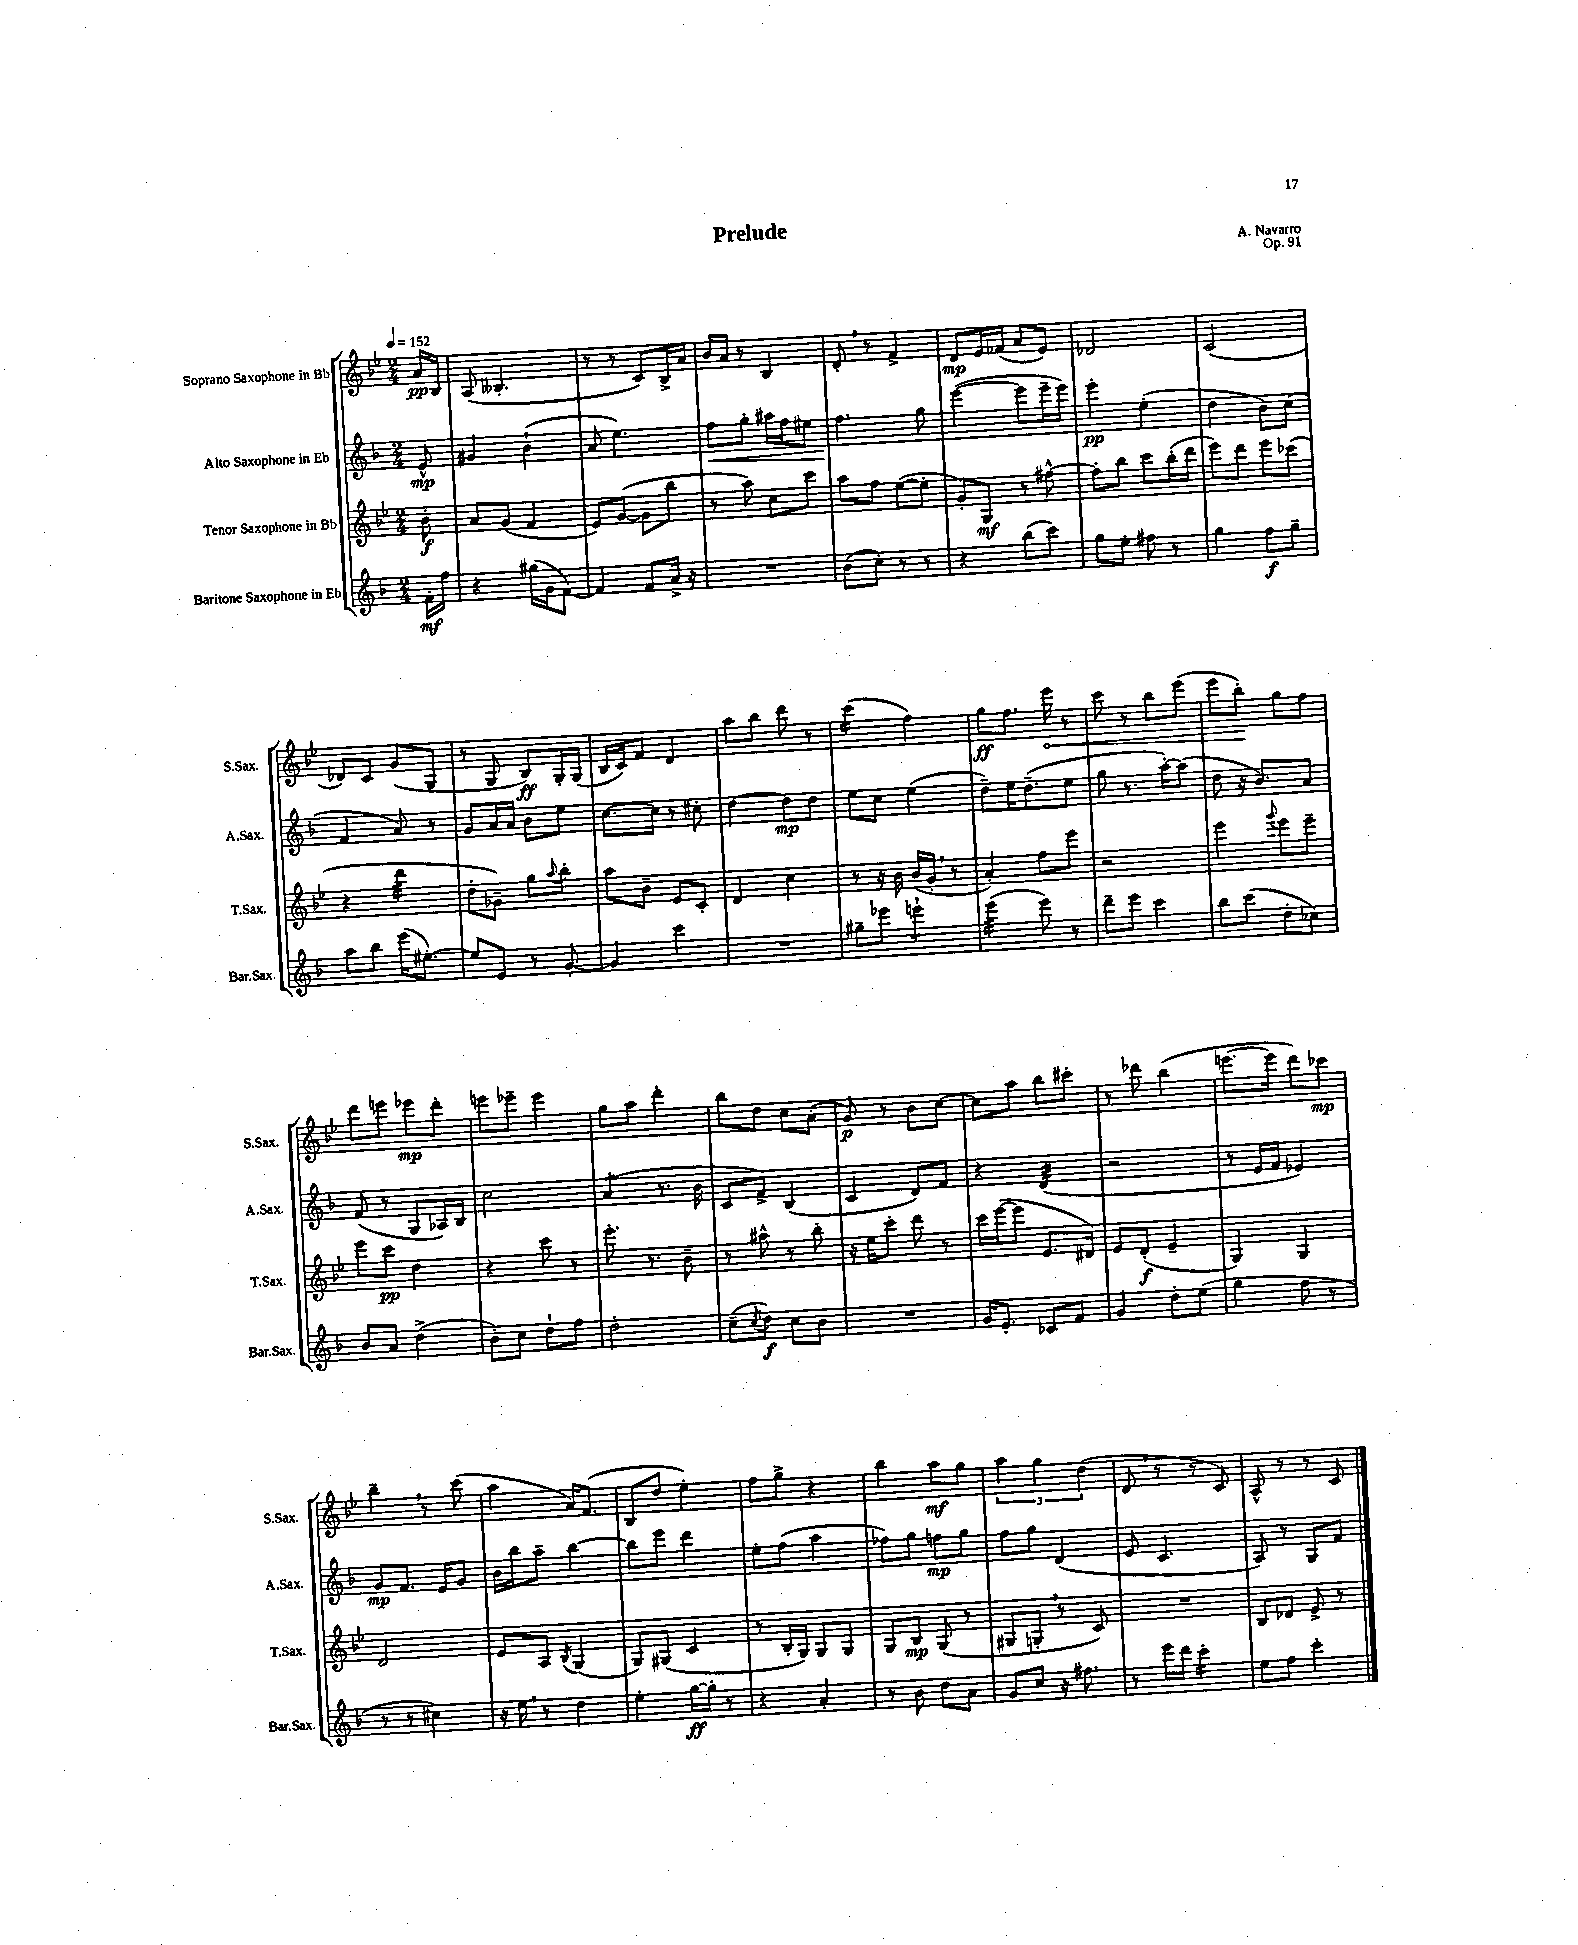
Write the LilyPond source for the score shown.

\header { title = "Prelude" composer = "A. Navarro" opus = "Op. 91" }
<<
\new StaffGroup <<
\new Staff = "s0" \with { instrumentName = "Soprano Saxophone in Bb" shortInstrumentName = "S.Sax." } {
    \clef treble \key bes \major \numericTimeSignature \time 2/4 \partial 8 \tempo 4 = 152
    a'16\pp bes16 |
    a8( beses4.-. |
    r8 r8 c'8) bes16-> a'16 |
    bes'16 a'16 r8 bes4 |
    d'8-. \breathe r8 f'4-> |
    d'8\mp ees'16 fes'16( a'8 ees'8) |
    des'2 |
    c'2( |
    des'8) c'8 g'8( g8 |
    r8 g8 bes8\ff) g16-. g16( |
    bes16 c'16) f'8 d'4 |
    a''8 bes''8 d'''8 r8 |
    c'''4:16( f''4) |
    g''8\ff f''8. \once \override Hairpin.circled-tip = ##t ees'''16\< r8 |
    c'''8 r8 bes''8 ees'''8( |
    ees'''8 bes''8-.\!) g''8 f''8 |
    d'''8 e'''8 ees'''8\mp d'''8-. |
    e'''8 ees'''8-- ees'''4 |
    g''8 a''8 d'''4-. |
    bes''8 d''8 c''8 a'8-.( |
    g'8\p) r8 bes'8 c''8~ |
    c''8 a''8 bes''8 cis'''8-. |
    r8 des'''8 bes''4( |
    e'''8.~ e'''16 d'''8) ces'''8\mp |
    bes''4-- \breathe r8 c'''8( |
    a''4 a'16) f'8.( |
    bes8 d''8 ees''4-.) |
    f''8 g''8-> r4 |
    bes''4 a''8\mf g''8 |
    \tuplet 3/2 { a''4 g''4 d''4( } |
    d'8 \breathe r8 r8 c'8) |
    a8-^ r8 r8 c'8 \bar "|." |
}
\new Staff = "s1" \with { instrumentName = "Alto Saxophone in Eb" shortInstrumentName = "A.Sax." } {
    \clef treble \key f \major \numericTimeSignature \time 2/4 \partial 8
    e'8-^\mp |
    gis'4 bes'4-!( |
    a'8 e''4.) |
    f''8\< g''8-. ais''16 f''16 eis''8 |
    f''4.\! g''8 |
    e'''4~( e'''8 e'''16-- e'''16) |
    e'''4-.\pp e''4-.( |
    d''4 bes'8) c''8( |
    f'4 a'8) r8 |
    g'8 a'16 a'16 bes'8 e''8 |
    c''8.~ c''16 r8 cis''8-. |
    d''4~ d''8\mp d''8 |
    e''8 c''8 e''4( |
    d''8--) e''16 d''8.--( e''8 |
    g''8 r8. a''16~-.) a''8( |
    d''8 r16 bes'8.) a'8 |
    f'8( r8 g8 aes16) bes16 |
    c''2 |
    a'4:8( r8. bes'16 |
    c'8 f'8->) bes4( |
    c'4 d'8) f'8 |
    r4 d'4:32( |
    r2 |
    r8 e'16 f'16 ees'4) |
    g'8\mp f'8. e'16 g'8 |
    bes'16 bes''16 a''8-- bes''4~ |
    bes''8 e'''8 d'''4 |
    e''8-. f''8( a''4 |
    fes''8) g''8 f''8\mp g''8 |
    f''8 g''8 d'4( |
    e'8 c'4. |
    a8) r8 g8 f'8 \bar "|." |
}
\new Staff = "s2" \with { instrumentName = "Tenor Saxophone in Bb" shortInstrumentName = "T.Sax." } {
    \clef treble \key bes \major \numericTimeSignature \time 2/4 \partial 8
    bes'8-.\f |
    a'8 g'8( f'4 |
    ees'8) g'8~( g'8 bes''8 |
    r8 a''8) c''8 c'''8 |
    a''8 f''8 ees''8~( ees''8-. |
    g'8-.) g8\mf r8 fis''8~-^ |
    fis''8-. bes''8 c'''8 bes''16-.( d'''16 |
    ees'''8) d'''8 ees'''8 ces'''8( |
    r4 d'''4:32 |
    d''8-. ges'8--) g''8 \appoggiatura { a''8 } bes''8-. |
    a''8 bes'8-- ees'8 c'8-. |
    d'4 c''4 |
    r8 r16 bes'16 bes'16( g'16-. \breathe r8 |
    a'4-.) f''8 ees'''8 |
    r2 |
    ees'''4 \appoggiatura { g'''8 } ees'''8 ees'''8-- |
    ees'''8 c'''8\pp d''4 |
    r4 c'''8 r8 |
    ees'''8.-. r8. bes'8-- |
    r8 ais''8-^ r8 bes''8-. |
    r16 ees''16 c'''8-. d'''8 r8 |
    c'''16 ees'''16~( ees'''8 ees'8. dis'16) |
    ees'8 d'8-.\f( ees'4-- |
    g4) g4 |
    d'2 |
    ees'8 a8 \acciaccatura { bes8 } g4( |
    g8) gis8( c'4 |
    r8 bes16-. g16) g8 g8 |
    g8 bes8\mp g8( r8 |
    gis8 g8-. \breathe r8 c'8) |
    R2 |
    bes8 des'8 ees'8-> r8 \bar "|." |
}
\new Staff = "s3" \with { instrumentName = "Baritone Saxophone in Eb" shortInstrumentName = "Bar.Sax." } {
    \clef treble \key f \major \numericTimeSignature \time 2/4 \partial 8
    f'16-.\mf f''16 |
    r4 gis''16( g'16 f'8~) |
    f'4 f'8 a'16-> r16 |
    R2 |
    bes'8( c''8-.) r8 r8 |
    r4 bes''8( c'''8) |
    g''8 e''8-. fis''8 r8 |
    g''4 f''8\f g''8-- |
    a''8 bes''8 e'''16( eis''8.~-.) |
    eis''8 e'8 r8 g'8~-. |
    g'4 c'''4 |
    R2 |
    gis''8-- ees'''8 e'''4:8-! |
    e'''4:32( e'''8) r8 |
    d'''8-- e'''8 c'''4 |
    bes''8 c'''8( d''8-. ces''8) |
    bes'8 a'8 d''4->( |
    bes'8-.) c''8 d''8-! f''8 |
    d''2-. |
    c''8--( \acciaccatura { c''8 } d''8\f) c''8 bes'8 |
    R2 |
    g'16 e'8.-. ces'8 f'8 |
    g'4 d''8-. e''8( |
    g''4 f''8 r8 |
    r8 r8 cis''4) |
    r16 e''16 \breathe r8 d''4 |
    e''4-. g''16~\ff g''16-. r8 |
    r4 a'4-. |
    r8 bes'8 d''8 a'8 |
    g'8 c''8 r16 fis''8. |
    r8 e'''16 d'''16 c'''4:16-. |
    e''8 f''8 c'''4-. \bar "|." |
}
>>
>>
\layout { \context { \Score \remove "Bar_number_engraver" } }
